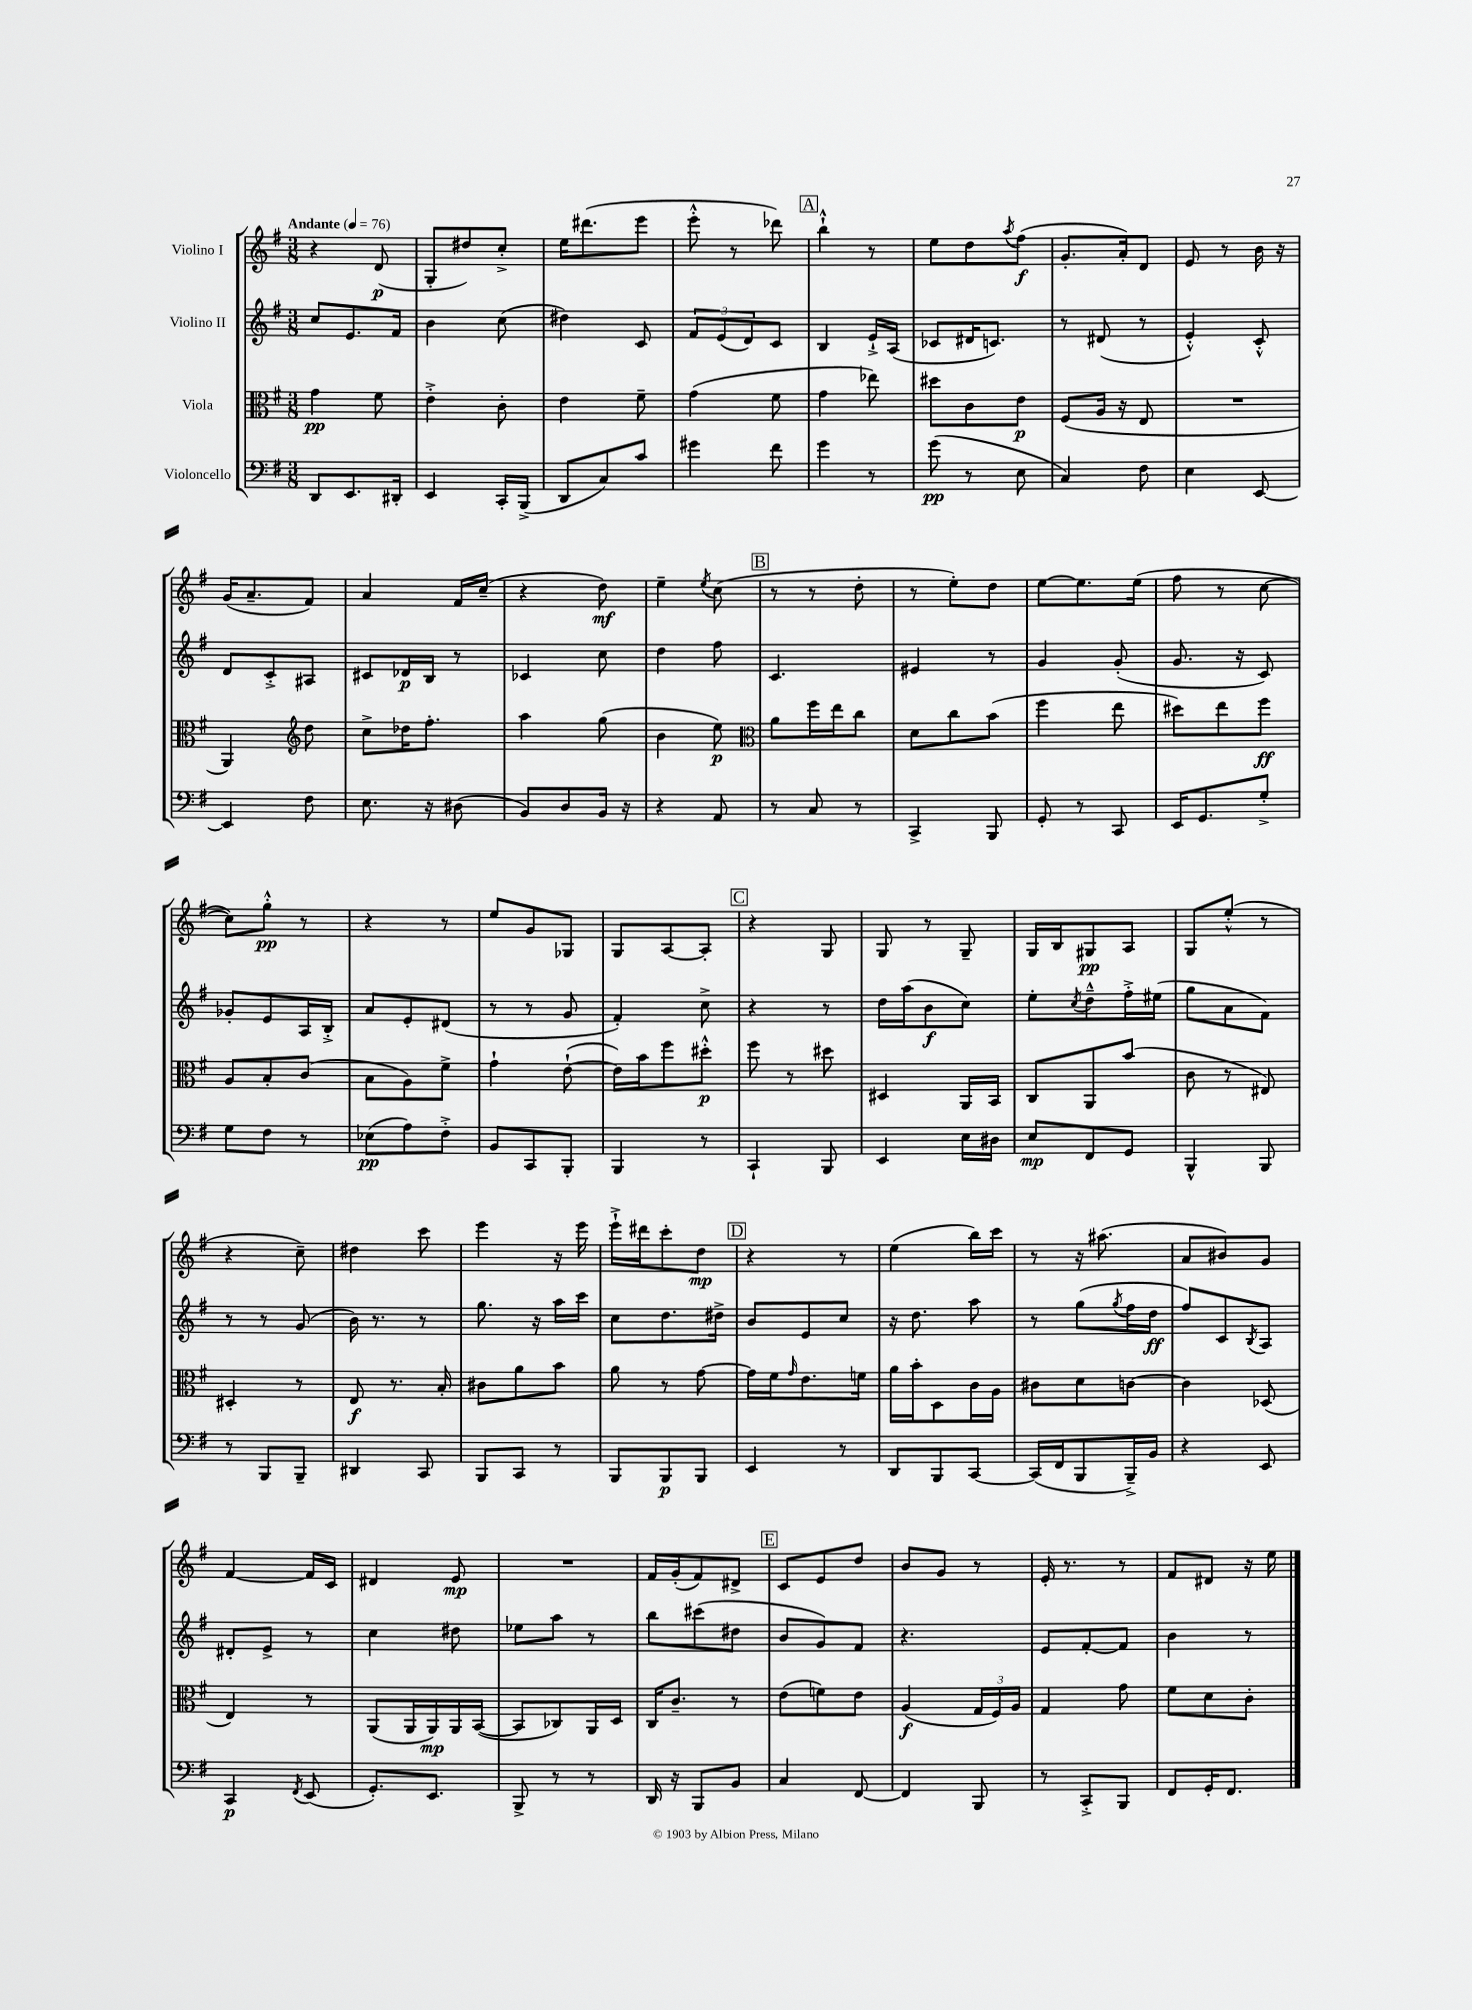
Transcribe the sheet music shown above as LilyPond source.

<<
\new StaffGroup <<
\new Staff = "s0" \with { instrumentName = "Violino I" } {
    \clef treble \key g \major \numericTimeSignature \time 3/8 \tempo "Andante" 4 = 76
    r4 d'8\p( |
    g8-. dis''8) c''8-.-> |
    e''16 dis'''8.( e'''8 |
    e'''8-.-^ r8 des'''8) |
    \mark \markup { \box "A" } b''4-!-^ r8 |
    e''8 d''8 \acciaccatura { a''8 } fis''8\f( |
    g'8.-. a'16-.) d'8 |
    e'8 r8 b'16 r16 |
    g'16( a'8.-- fis'8) |
    a'4 fis'16 c''16--( |
    r4 d''8\mf) |
    e''4-- \acciaccatura { e''8 } c''8( |
    \mark \markup { \box "B" } r8 r8 d''8-. |
    r8 e''8-.) d''8 |
    e''8~ e''8. e''16( |
    fis''8 r8 c''8~ |
    c''8) g''8-.-^\pp r8 |
    r4 r8 |
    e''8 g'8 ges8 |
    g8 a8~ a8-. |
    \mark \markup { \box "C" } r4 g8 |
    g8 r8 g8-- |
    g16 b16 gis8\pp a8 |
    g8 e''8-.-^( r8 |
    r4 c''8--) |
    dis''4 c'''8 |
    e'''4 r16 e'''16 |
    e'''16-!-> dis'''16 c'''8-. d''8\mp |
    \mark \markup { \box "D" } r4 r8 |
    e''4( b''16) c'''16 |
    r8 r16 ais''8.( |
    a'8 bis'8) g'8 |
    fis'4~ fis'16 c'16 |
    dis'4 e'8\mp |
    R4. |
    fis'16 g'16-.( fis'8) dis'8-> |
    \mark \markup { \box "E" } c'8 e'8 d''8 |
    b'8 g'8 r8 |
    e'16-. r8. r8 |
    fis'8 dis'8 r16 e''16 \bar "|." |
}
\new Staff = "s1" \with { instrumentName = "Violino II" } {
    \clef treble \key g \major \numericTimeSignature \time 3/8
    c''8 e'8. fis'16 |
    b'4 c''8( |
    dis''4) c'8 |
    \tuplet 3/2 { fis'8 e'8( d'8) } c'8 |
    \mark \markup { \box "A" } b4 e'16-!-> a16( |
    ces'8 dis'16 c'8.) |
    r8 dis'8( r8 |
    e'4-.-^) c'8-.-^ |
    d'8 c'8-.-> ais8 |
    cis'8 des'16\p b16 r8 |
    ces'4 c''8 |
    d''4 fis''8 |
    \mark \markup { \box "B" } c'4. |
    eis'4 r8 |
    g'4 g'8-.( |
    g'8. r16 c'8) |
    ges'8-. e'8 a16 b16-.-> |
    a'8 e'8-. dis'8( |
    r8 r8 g'8 |
    fis'4-.) c''8-> |
    \mark \markup { \box "C" } r4 r8 |
    d''16 a''16( b'8\f c''8) |
    e''8-. \acciaccatura { c''8 } d''8---^ fis''16-.-> eis''16( |
    g''8 a'8 fis'8) |
    r8 r8 g'8( |
    b'16) r8. r8 |
    g''8. r16 a''16 c'''16 |
    c''8 d''8. dis''16-> |
    \mark \markup { \box "D" } b'8 e'8 c''8 |
    r16 d''8. a''8 |
    r8 g''8( \acciaccatura { g''8 } fis''16 d''16\ff |
    fis''8) c'8 \acciaccatura { b8 } a8 |
    dis'8-. e'8-> r8 |
    c''4 dis''8 |
    ees''8 a''8 r8 |
    b''8 cis'''8( dis''8 |
    \mark \markup { \box "E" } b'8 g'8) fis'8 |
    r4. |
    e'8 fis'8~-. fis'8 |
    b'4 r8 \bar "|." |
}
\new Staff = "s2" \with { instrumentName = "Viola" } {
    \clef alto \key g \major \numericTimeSignature \time 3/8
    g'4\pp fis'8 |
    e'4-.-> c'8-. |
    e'4 fis'8-- |
    g'4( fis'8 |
    \mark \markup { \box "A" } g'4 ees''8) |
    dis''8 c'8 e'8\p |
    fis8( a16 r16 e8 |
    R4. |
    a,4) \clef treble d''8 |
    c''8-> des''16 fis''8.-. |
    a''4 g''8( |
    b'4 e''8\p) |
    \mark \markup { \box "B" } \clef alto a'8 fis''16 e''16 c''8 |
    d'8 c''8 b'8( |
    fis''4 e''8 |
    dis''8) e''8 fis''8\ff |
    a8 b8-. c'8( |
    b8 a8) fis'8-> |
    g'4-! e'8~-!( |
    e'16) b'16 fis''8 dis''8-.-^\p |
    \mark \markup { \box "C" } fis''8 r8 dis''8 |
    dis4 a,16 b,16 |
    c8 a,8 b'8( |
    c'8 r8 eis8) |
    dis4-. r8 |
    e8\f r8. b16-. |
    cis'8 a'8 b'8 |
    a'8 r8 g'8~ |
    \mark \markup { \box "D" } g'16 fis'16 \grace { g'16 } e'8. f'16 |
    a'16 b'16-. d8 c'16 a16 |
    cis'8 d'8 c'8~ |
    c'4 des8( |
    e4) r8 |
    a,8( a,16 a,16\mp) a,16 b,16~( |
    b,8 ces8) a,16 d16 |
    c16 c'8.-- r8 |
    \mark \markup { \box "E" } e'8( f'8) e'8 |
    a4\f( \tuplet 3/2 { g16 fis16) a16 } |
    g4 g'8 |
    fis'8 d'8 c'8-. \bar "|." |
}
\new Staff = "s3" \with { instrumentName = "Violoncello" } {
    \clef bass \key g \major \numericTimeSignature \time 3/8
    d,8 e,8. dis,16-. |
    e,4 c,16-. b,,16->( |
    d,8 c8) c'8 |
    gis'4 fis'8 |
    \mark \markup { \box "A" } g'4 r8 |
    g'8\pp( r8 e8 |
    c4) fis8 |
    e4 e,8~ |
    e,4 fis8 |
    e8. r16 dis8( |
    b,8) d8 b,16 r16 |
    r4 a,8 |
    \mark \markup { \box "B" } r8 c8 r8 |
    c,4-> b,,8 |
    g,8-. r8 c,8 |
    e,16 g,8. g8-.-> |
    g8 fis8 r8 |
    ees8\pp( a8) fis8-.-> |
    b,8 c,8 b,,8-. |
    b,,4 r8 |
    \mark \markup { \box "C" } c,4-! b,,8 |
    e,4 e16 dis16 |
    e8\mp fis,8 g,8 |
    b,,4-^ b,,8 |
    r8 b,,8 b,,8-- |
    dis,4 c,8 |
    b,,8 c,8 r8 |
    b,,8 b,,8\p b,,8 |
    \mark \markup { \box "D" } e,4 r8 |
    d,8 b,,8 c,8~ |
    c,16( fis,16 b,,8 b,,16--->) b,16 |
    r4 e,8 |
    c,4\p \acciaccatura { fis,8 } e,8( |
    g,8.-.) e,8. |
    b,,8-> r8 r8 |
    d,16 r16 b,,8 b,8 |
    \mark \markup { \box "E" } c4 fis,8~ |
    fis,4 b,,8 |
    r8 c,8-.-> b,,8 |
    fis,8 g,16-. fis,8. \bar "|." |
}
>>
>>
\layout { \context { \Score \remove "Bar_number_engraver" } }
